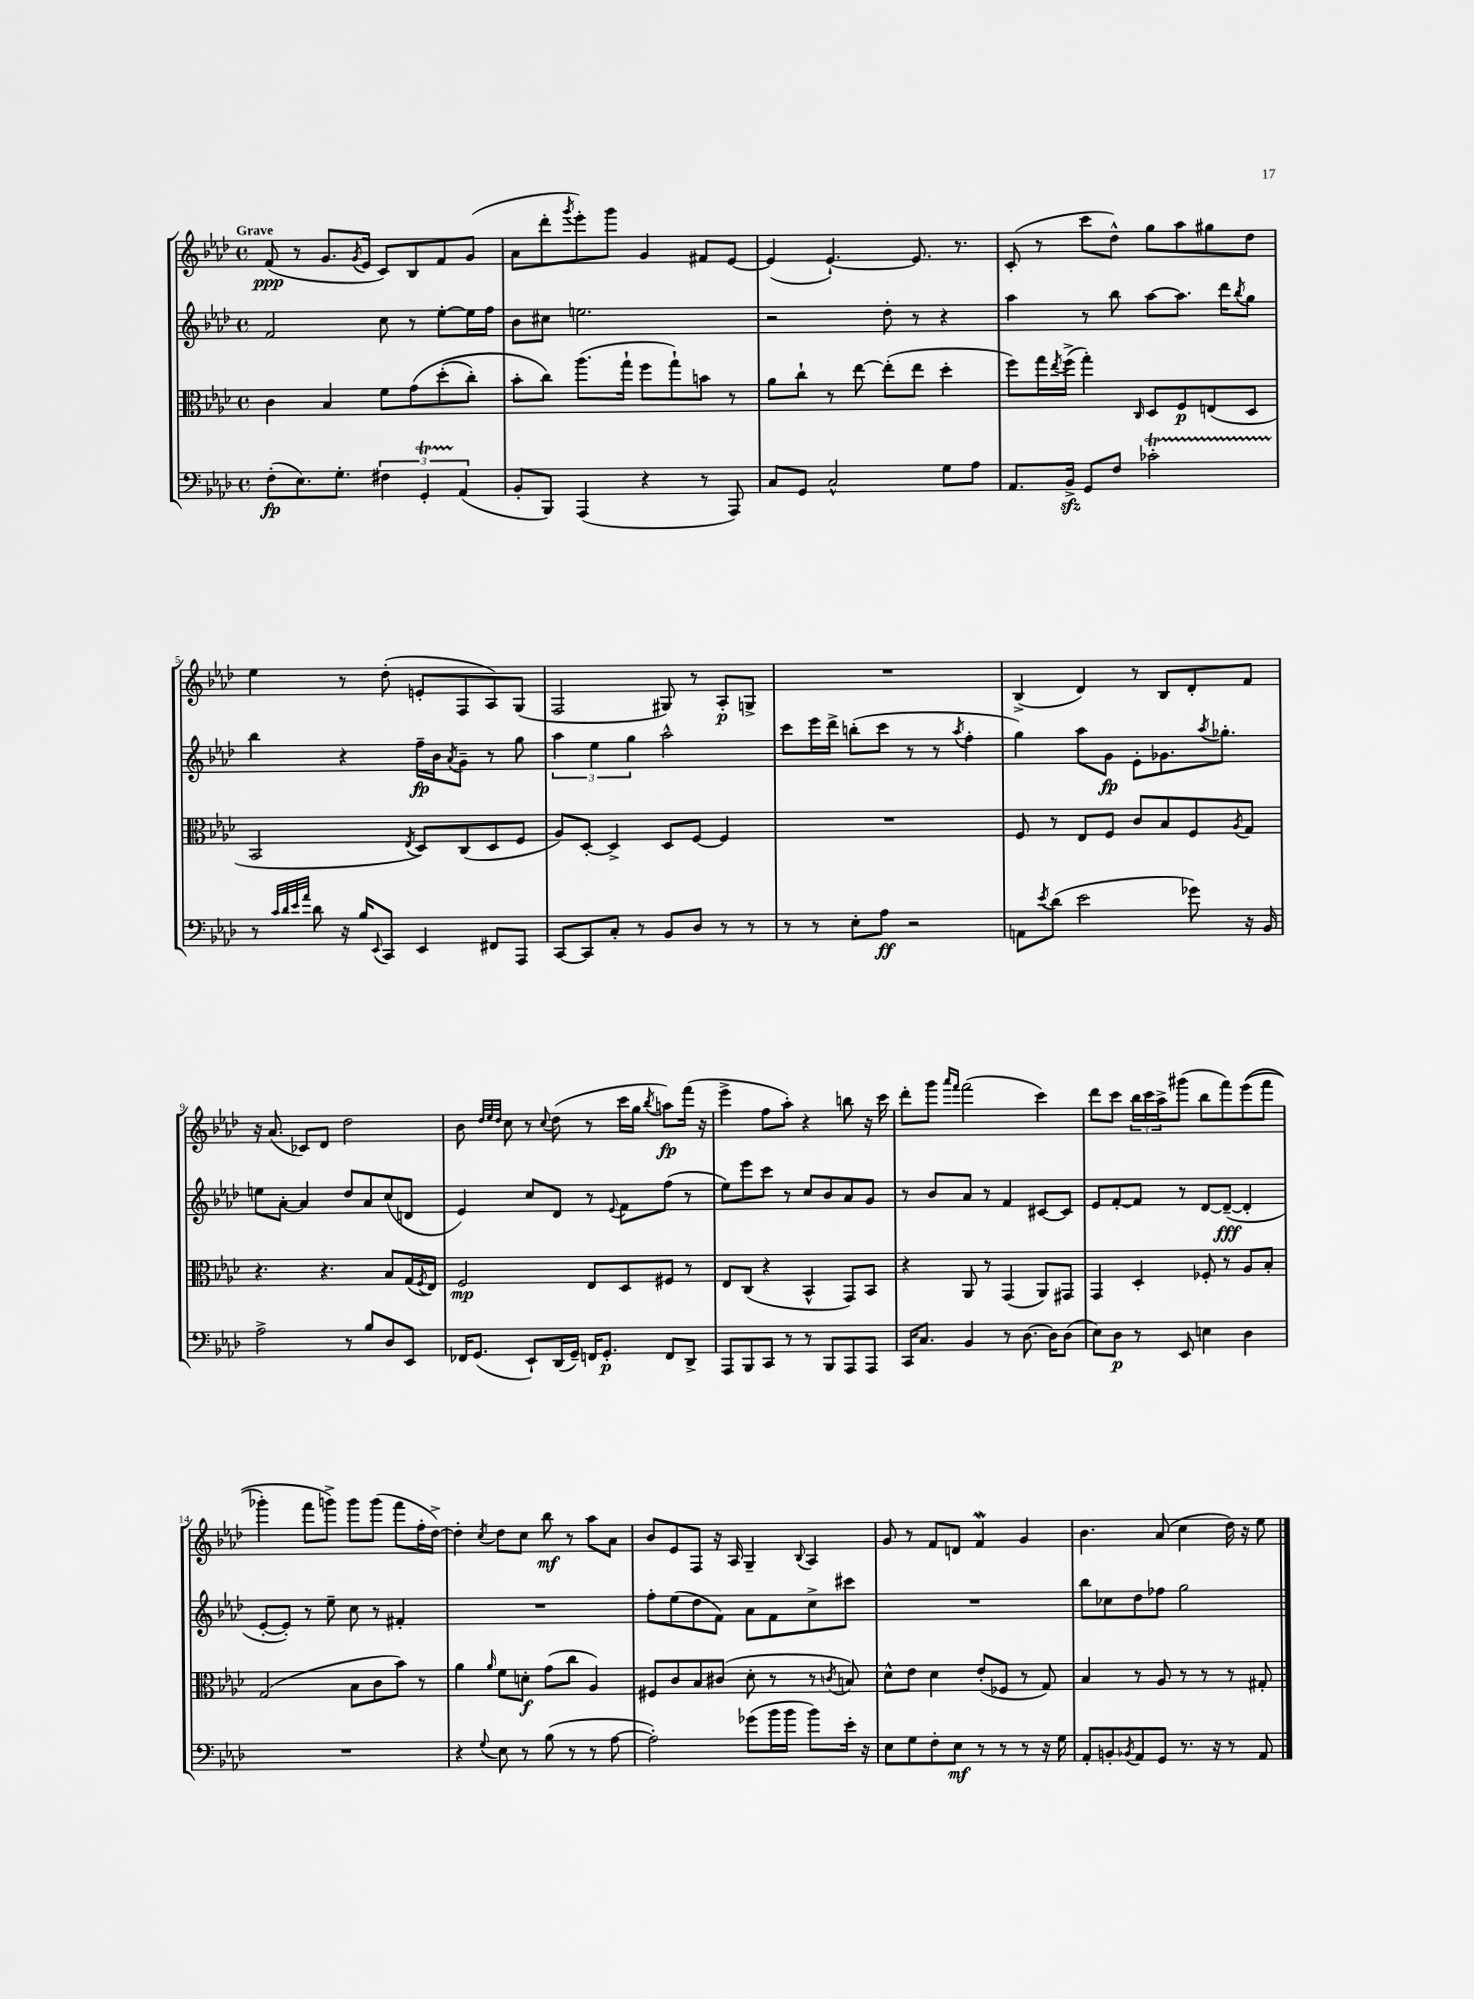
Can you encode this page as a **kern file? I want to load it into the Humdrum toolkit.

**kern	**kern	**kern	**kern
*staff4	*staff3	*staff2	*staff1
*clefF4	*clefC3	*clefG2	*clefG2
*k[b-e-a-d-]	*k[b-e-a-d-]	*k[b-e-a-d-]	*k[b-e-a-d-]
*M4/4	*M4/4	*M4/4	*M4/4
*met(c)	*met(c)	*met(c)	*met(c)
(8F'\L	4c\	2f/	(8f/
8.E-\)	.	.	8r
.	4B-/	.	8.g/L
8.G'\J	.	.	.
.	.	.	8qg/
.	.	.	16e-/Jk
6F#\	8f\L	8cc\	8c/L)
.	&(8g\	8r	8B-/
6GG'/	.	.	.
.	(8dd-'\	[8ee-'\L	8f/
(6AA-/	.	.	.
.	8cc'\J)	16ee-\]L	(8g/J
.	.	16ff\JJ	.
=	=	=	=
8BB-'/L	8b-'\L	8b-\L	8a-\L
8BBB-/J)	8cc\J&)	8cc#\J	8ddd-'\
.	.	.	8qggg/
(4AAA-/	(8.aa-\L	2.ee\	8eee-'\)
.	.	.	8ggg\J
.	16gg`\Jk	.	.
4r	8ff\L	.	4g/
.	8gg`\)	.	.
8r	8b\J	.	8f#/L
8AAA-/)	8r	.	[8e-/J
=	=	=	=
8C/L	8a-\L	2r	(4e-/]
8GG/J	8cc`\J	.	.
2C^^/	8r	.	[4.e-`/)
.	[8ee-\	.	.
.	(8ee-'\]L	8dd-'\	.
.	8ee-\J	8r	8.e-/]
8G\L	4dd-'\	4r	.
.	.	.	8.r
8A-\J	.	.	.
=	=	=	=
8.AA-/L	8ff\L)	4aa-\	(8c'/
.	16gg\L	.	8r
.	8qee-/	.	.
16BB-^/Jk	(16ff^\JJ	.	.
8GG/L	4gg'\)	8r	8ccc\L
8F/J	.	8bb-\	8dd-^^\J)
.	16qqC/	.	.
2c-'\	8D-/L	[8aa-\L	8gg\L
.	8F/	8.aa-\]J	8aa-\
.	(8E/	.	8gg#\
.	.	16ddd-\LK	.
.	.	8qbb-/	.
.	8D-/J	8gg\J	8dd-\J
=	=	=	=
8r	2BB-/	4bb-\	4ee-\
32qqc/LLL	.	.	.
32qqd-/	.	.	.
32qqe-/	.	.	.
32qqa-/JJJ	.	.	.
8d-\	.	.	.
16r	.	4r	8r
16B-/LK	.	.	.
8qqEE-/	.	.	.
8CC/J	.	.	(8dd-'\
.	8qE-/	.	.
4EE-/	8D-/L)	16ff~\LL	8e'/L
.	.	16b-\J	.
.	.	8qa-/	.
.	(8C/	8g~\J	8F/
8FF#/L	8D-/	8r	8A-/)
8AAA-/J	8F/J	8gg\	(8G/J
=	=	=	=
[8CC/L	8A-/L)	6aa-\	2F/
8CC/]	[8D-'/J	.	.
.	.	6ee-\	.
8C'/J	4D-^/]	.	.
.	.	6gg\	.
8r	.	.	.
8BB-/L	8D-/L	2aa-^^\	8G#/)
8D-/J	[8F/J	.	8r
8r	4F/]	.	8A-'/L
8r	.	.	8G^/J
=	=	=	=
8r	1r	8ccc\L	1r
8r	.	16eee-\L	.
.	.	16ddd-^\JJ	.
8E-'\L	.	(8bb'\L	.
8A-\J	.	8ccc\J	.
2r	.	8r	.
.	.	8r	.
.	.	8qaa-/	.
.	.	4ff'\	.
=	=	=	=
8AA\L	8F/	4gg\)	(4B-^/
8qe-/	.	.	.
(8d-\J	8r	.	.
2e-\	8E-/L	8aa-\L	4d-/)
.	8F/J	8g\J	.
.	8c/L	8e-'\L	8r
.	8B-/	8.g-\	8B-/L
8g-\)	8F/	.	8d-'/
.	.	8qaa-/	.
.	.	8.gg-'\J	.
.	8qA-/	.	.
16r	8G/J	.	8f/J
16BB-/	.	.	.
=	=	=	=
2A-^\	4.r	8ee\L	16r
.	.	.	(8.a-/
.	.	[8a-'\J	.
.	.	4a-/]	8c-/L)
.	4.r	.	8d-/J
8r	.	8dd-/L	2dd-\
8B-/L	.	8a-/	.
8D-/	8B-/L	(8cc/	.
8EE-/J	(16G/L	8d/J	.
.	8qF/	.	.
.	16E-/JJ)	.	.
=	=	=	=
16FF-/LK	2F/	4e-/)	8b-\
(8.GG/J	.	.	.
.	.	.	32qqdd-/LLL
.	.	.	32qqee-/
.	.	.	32qqdd-/JJJ
.	.	.	8cc\
8EE-`/L)	.	8cc/L	8r
.	.	.	8qqcc/
(16DD-/L	.	8d-/J	(8dd-\
16GG~/JJ)	.	.	.
16FF/LK	8E-/L	8r	8r
8.GG'/J	.	.	.
.	.	8qqe-/	.
.	8D-/	8f\L	16ccc\LL
.	.	.	16gg\JJ
.	.	.	8qbb-/
8FF/L	8F#/J	(8ff\J	8aa\L)
8DD-^/J	8r	8r	(16fff\Jk
.	.	.	16r
=	=	=	=
8AAA-/L	8E-/L	8ee-\L)	4eee-^\
8BBB-/	(8C/J	8eee-\	.
8CC/J	4r	8ccc\J	8ff\L
8r	.	8r	8aa-'\J)
8r	4BB-^^/	8cc/L	4r
8BBB-/L	.	8b-/	.
8AAA-/	8GG/L)	8a-/	8bb\
8AAA-/J	8BB-/J	8g/J	16r
.	.	.	16ccc\
=	=	=	=
16CC/LK	4r	8r	8ddd-'\L
8.C/J	.	.	.
.	.	8b-/L	8ggg\J
.	.	.	16qqaaa-/LL
.	.	.	16qqfff/JJ
4BB-/	8AA-/	8a-/J	(2fff\
.	8r	8r	.
8r	(4GG/	4f/	.
[8.D-\	.	.	.
.	8AA-/L)	[8c#/L	4ccc\)
16D-\]LK	.	.	.
(8D-\J	8GG#/J	8c#/]J	.
=	=	=	=
8E-\L)	4GG/	8e-/L	8ddd-\L
8D-\J	.	[8f'/	8ccc\J
8r	4D-'/	8f/]J	24bb-\LL
.	.	.	24ccc\
.	.	.	24aa-^\J
8EE-/	.	8r	(8ggg#\J
4E\	8F-'/	[8d-/L	8bb-\L
.	8r	(8d-~/_J	8fff\)
4D-\	8A-/L	4d-'/]	&((8eee-\
.	8B-'/J	.	8fff\J
=	=	=	=
1r	(2G/	[8e-'/L	4ggg-'\)
.	.	8e-'/]J)	.
.	.	8r	8fff\L
.	.	8ee-~\	8ggg^\J&)
.	8B-\L	8cc\	8ggg\L
.	8c\	8r	(8ggg\J
.	8b-\J)	4f#'/	8fff\L
.	8r	.	16ff'\L
.	.	.	[16dd-^\JJ)
=	=	=	=
4r	4a-\	1r	4dd-'\]
8qqG/	16qqa-/	.	8qcc/
8E-\	8f\L	.	8dd-\L
8r	8d'\J	.	8cc\J
(8B-\	(8g\L	.	8bb-\
8r	8cc\J	.	8r
8r	4A-/)	.	8aa-\L
[8A-\	.	.	8a-\J
=	=	=	=
2A-'\])	8F#/L	8ff'\L	8b-/L
.	8c/	(8ee-\	8e-/
.	8B-/	8dd-\	8F/J
.	(8c#/J	8f\J)	16r
.	.	.	16A-/
(8g-\L	8d-'\	8a-\L	4G~/
16b-\L	8r	8f\	.
16b-\JJ	.	.	.
.	.	.	8qqB-/
8b-\L)	8r	8cc^\	4A-/
.	8qc/	.	.
16e-'\Jk	8B/)	8ccc#\J	.
16r	.	.	.
=	=	=	=
8E-\L	8d-^^\L	1r	8g/
8G\	8e-\J	.	8r
8F'\	4d-\	.	8f/L
8E-\J	.	.	8d/J
8r	(8e-'/L	.	4f/
8r	8F-/J	.	.
8r	8r	.	4g/
16r	8G/)	.	.
16G\	.	.	.
=	=	=	=
8AA-'/L	4B-/	8bb-\L	4.b-\
8BB'/	.	8cc-\	.
8qBB-/	.	.	.
8AA-/	8r	8dd-\	.
8GG/J	8A-/	8ff-\J	(8a-/
8.r	8r	2gg\	4cc\
.	8r	.	.
16r	.	.	.
8r	8r	.	16dd-\)
.	.	.	16r
8AA-/	8G#'/	.	8ee-\
==	==	==	==
*-	*-	*-	*-
